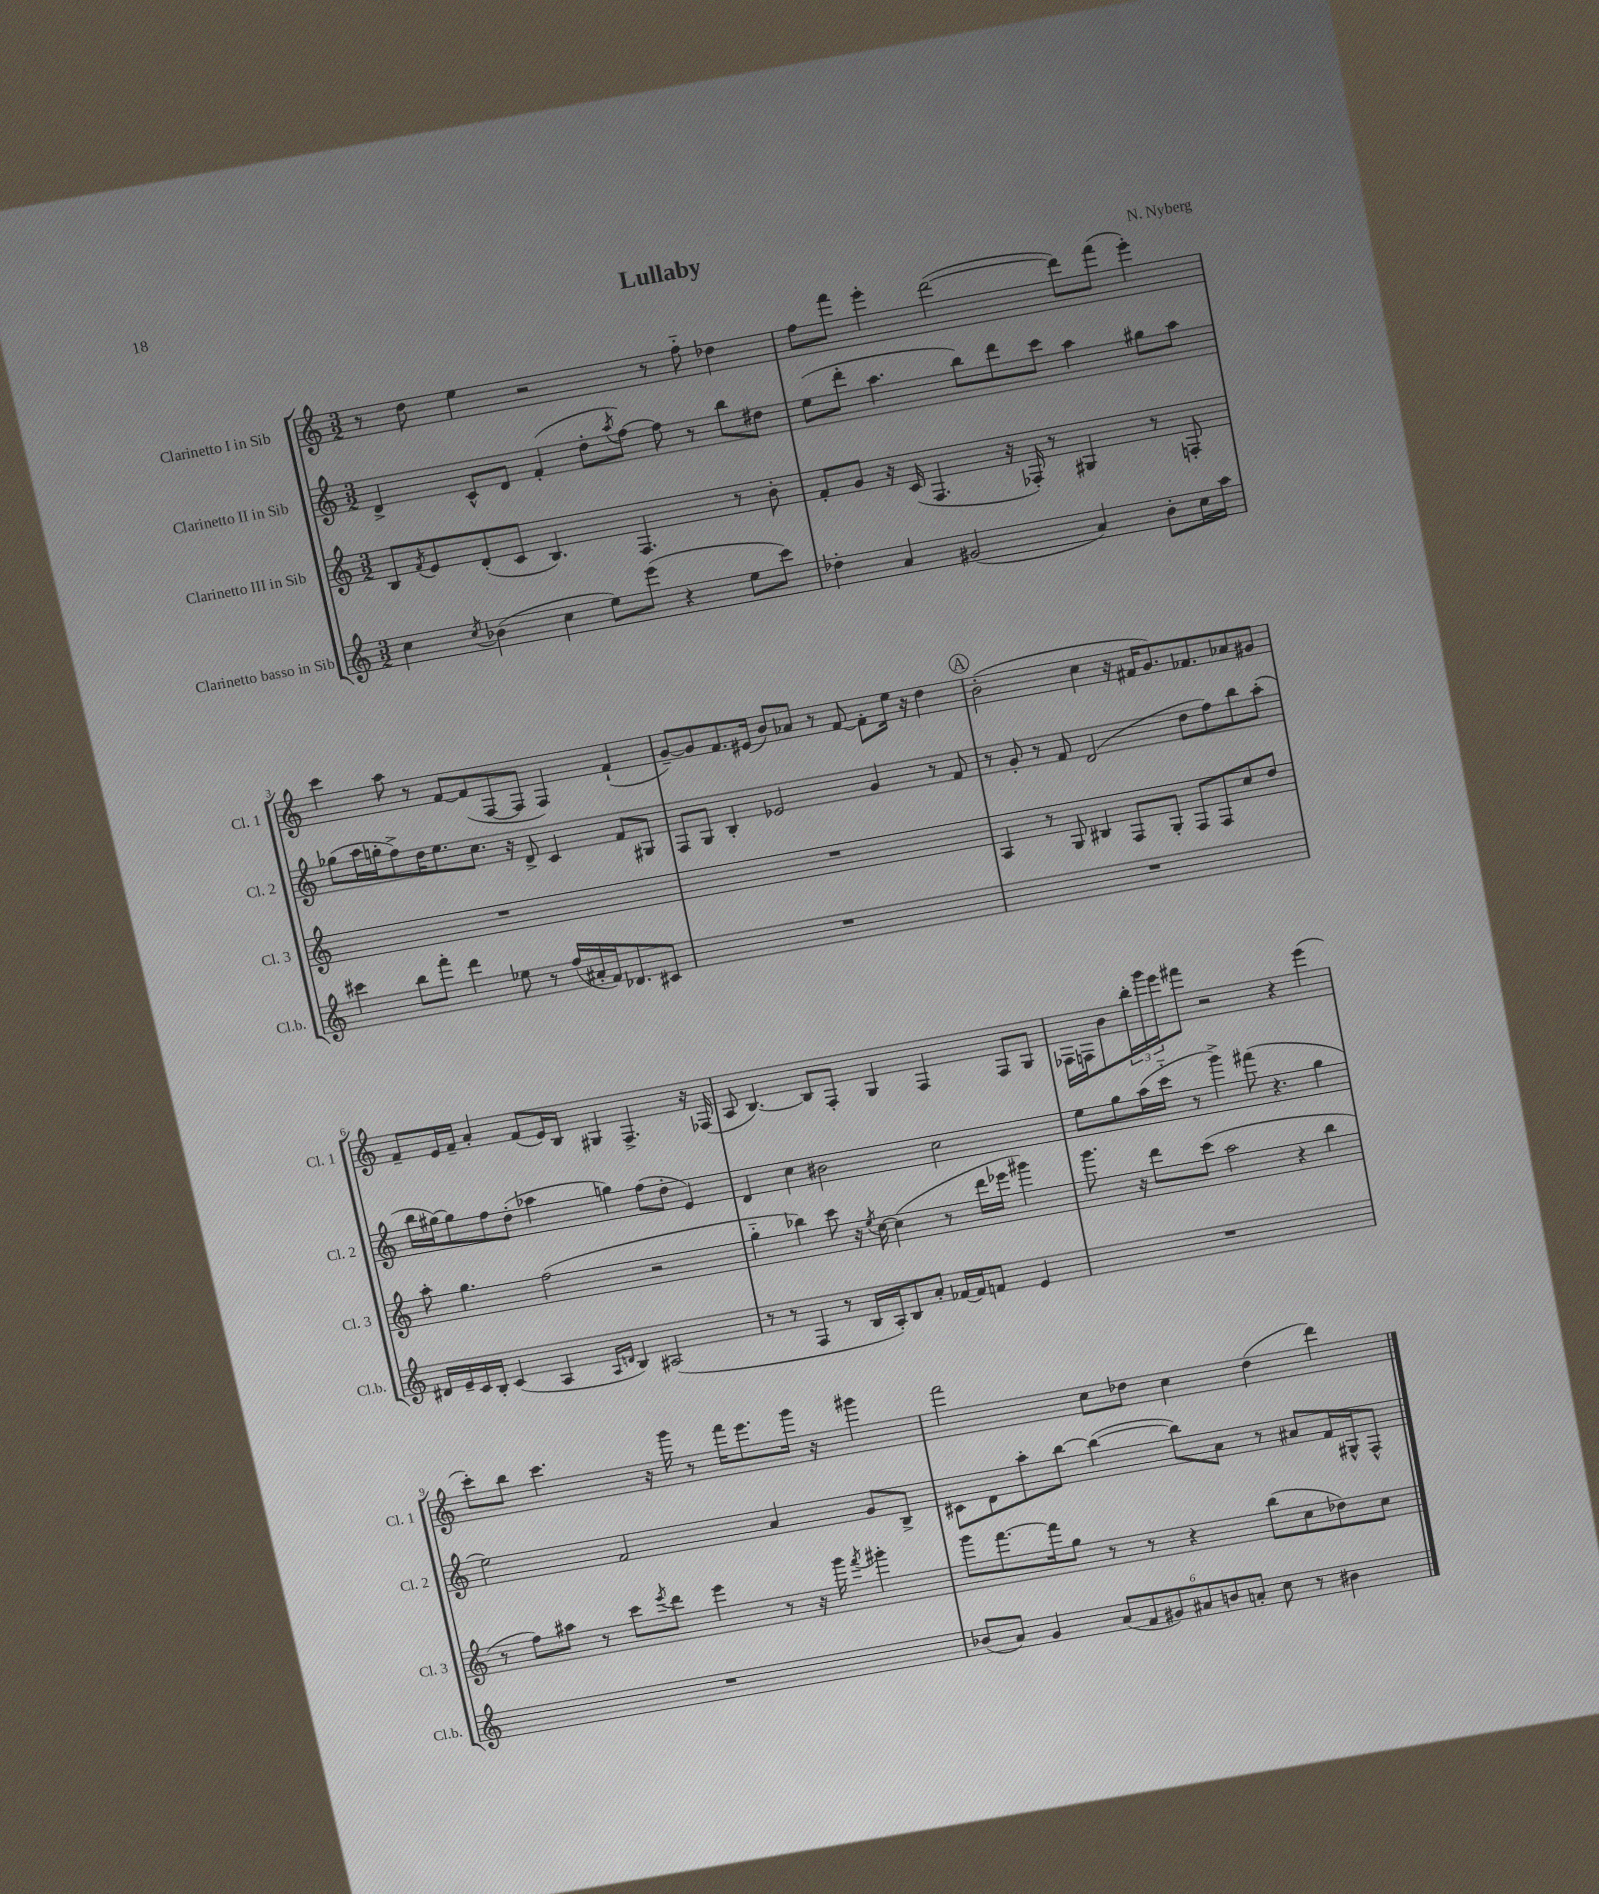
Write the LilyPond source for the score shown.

\header { title = "Lullaby" composer = "N. Nyberg" }
<<
\new StaffGroup <<
\new Staff = "s0" \with { instrumentName = "Clarinetto I in Sib" shortInstrumentName = "Cl. 1" } {
    \clef treble \key c \major \numericTimeSignature \time 3/2
    r8 d''8 e''4 r2 r8 f''8-_ des''4 |
    f''8 f'''8 e'''4-. d'''2~( d'''8) f'''8( e'''4-.) |
    c'''4 a''8 r8 f'8~ f'8( f8~ f8 f4) f'4-!( |
    g'8~--) g'8 f'8. eis'16( b'8) aes'8 r8 f'8~ f'8-. e''16 r16 d''4 |
    \mark \markup { \circle "A" } b'2-.( c''4 r16 fis'16 g'8.) fes'8. aes'8 gis'8 |
    f'8-- e'16 f'16-- a'4-. f'8( e'16) b16 gis4 f4.-> r16 fes16( |
    a8 b4.~) b8 f8-. g4 f4 f8 g8 |
    fes16 f16 b'8 \tuplet 3/2 { b''16-. g'''16 e'''16 } fis'''8 r2 r4 e'''4( |
    c'''8-.) b''8 c'''4. r16 g'''16 r8 f'''16 e'''8. g'''16 r16 gis'''4 |
    f'''2 c''8 des''8 c''4 des''4( d'''4) \bar "|." |
}
\new Staff = "s1" \with { instrumentName = "Clarinetto II in Sib" shortInstrumentName = "Cl. 2" } {
    \clef treble \key c \major \numericTimeSignature \time 3/2
    d'4-> c'8-^ d'8 f'4-.( d''8-. \acciaccatura { a''8 } f''8~) f''8 r8 b''8 dis''8 |
    e''8( d'''8-. a''4. b''8) d'''8 c'''8 a''4 gis''8 a''8 |
    ges''8( a''16 g''16-. f''8->) d''16 e''8. c''8. r16 d'8-> c'4 f'8 gis8 |
    f8 g8 b4-. ees'2 g'4 r8 f'8 |
    \mark \markup { \circle "A" } r8 g'8-. r8 f'8 d'2( d''8 f''8) b''8 a''8-.( |
    b''16 gis''16~) gis''8 f''8 d''8-.( aes''4 g''4) f''8( d''8-. e'4) |
    d'4 c''4 bis'2 c''2 |
    e''8 g''8 a''16( c'''16-_ r8 g'''4->) fis'''8( r4. g''4 |
    e''2) f'2 a'4 g'8 b8-> |
    cis'8 d'8 a''8-. b''8~ b''4~( b''8) a'8 r8 ais'8 f'16 gis16-^ f8-^ \bar "|." |
}
\new Staff = "s2" \with { instrumentName = "Clarinetto III in Sib" shortInstrumentName = "Cl. 3" } {
    \clef treble \key c \major \numericTimeSignature \time 3/2
    b8 \acciaccatura { f'8 } e'8 d'8-.( c'8 b4.) f4. r8 b'8-. |
    f'8-. g'8 r16 c'16( f4. r16 fes16-.) r8 gis4 r8 f8-. |
    R1. |
    R1. |
    \mark \markup { \circle "A" } a4 r8 g8 bis4 f8 g8-. f8 f8 c''8 d''8 |
    a''8-. g''4. f''2( r2 |
    g''4-_ bes''4) c'''8 r16 \acciaccatura { e''8 } c''16~ c''4( r8 d'''16 ees'''16 gis'''4) |
    g'''8. r16 d'''8 c'''8( a''2 r4 b''4 |
    r8 f''8) ais''8 r8 c'''8 \acciaccatura { e'''8 } d'''8 e'''4 r8 r16 g'''16 \acciaccatura { f'''8 } gis'''4-. |
    g'''8 f'''8.~ f'''16 g''8 r8 r8 r4 b''8( c''8 des''8) c''8 \bar "|." |
}
\new Staff = "s3" \with { instrumentName = "Clarinetto basso in Sib" shortInstrumentName = "Cl.b." } {
    \clef treble \key c \major \numericTimeSignature \time 3/2
    c''4 \acciaccatura { c''8 } bes'4( c''4 e''8) e'''8( r4 e''8 c'''8) |
    des''4-. a'4 gis'2( a'4) b'8-. c''16 a''16 |
    cis'''4 b''8 f'''8-. d'''4 ees''8 r8 f''16( ais'16-. f'16) des'8. cis'8 |
    R1. |
    \mark \markup { \circle "A" } R1. |
    dis'16 e'16-- c'16 b16-. c'4( a4 \grace { a16 d'16 } b4) ais2( |
    r8 r8 f4 r8 b16 a16-.) b8 a'8-. fes'16~ fes'16 f'8 e'4 |
    R1. |
    R1. |
    bes'8( a'8) g'4 \tuplet 6/4 { a'8( f'8 gis'8) ais'8 b'8 a'8-. } c''8 r8 bis'4 \bar "|." |
}
>>
>>
